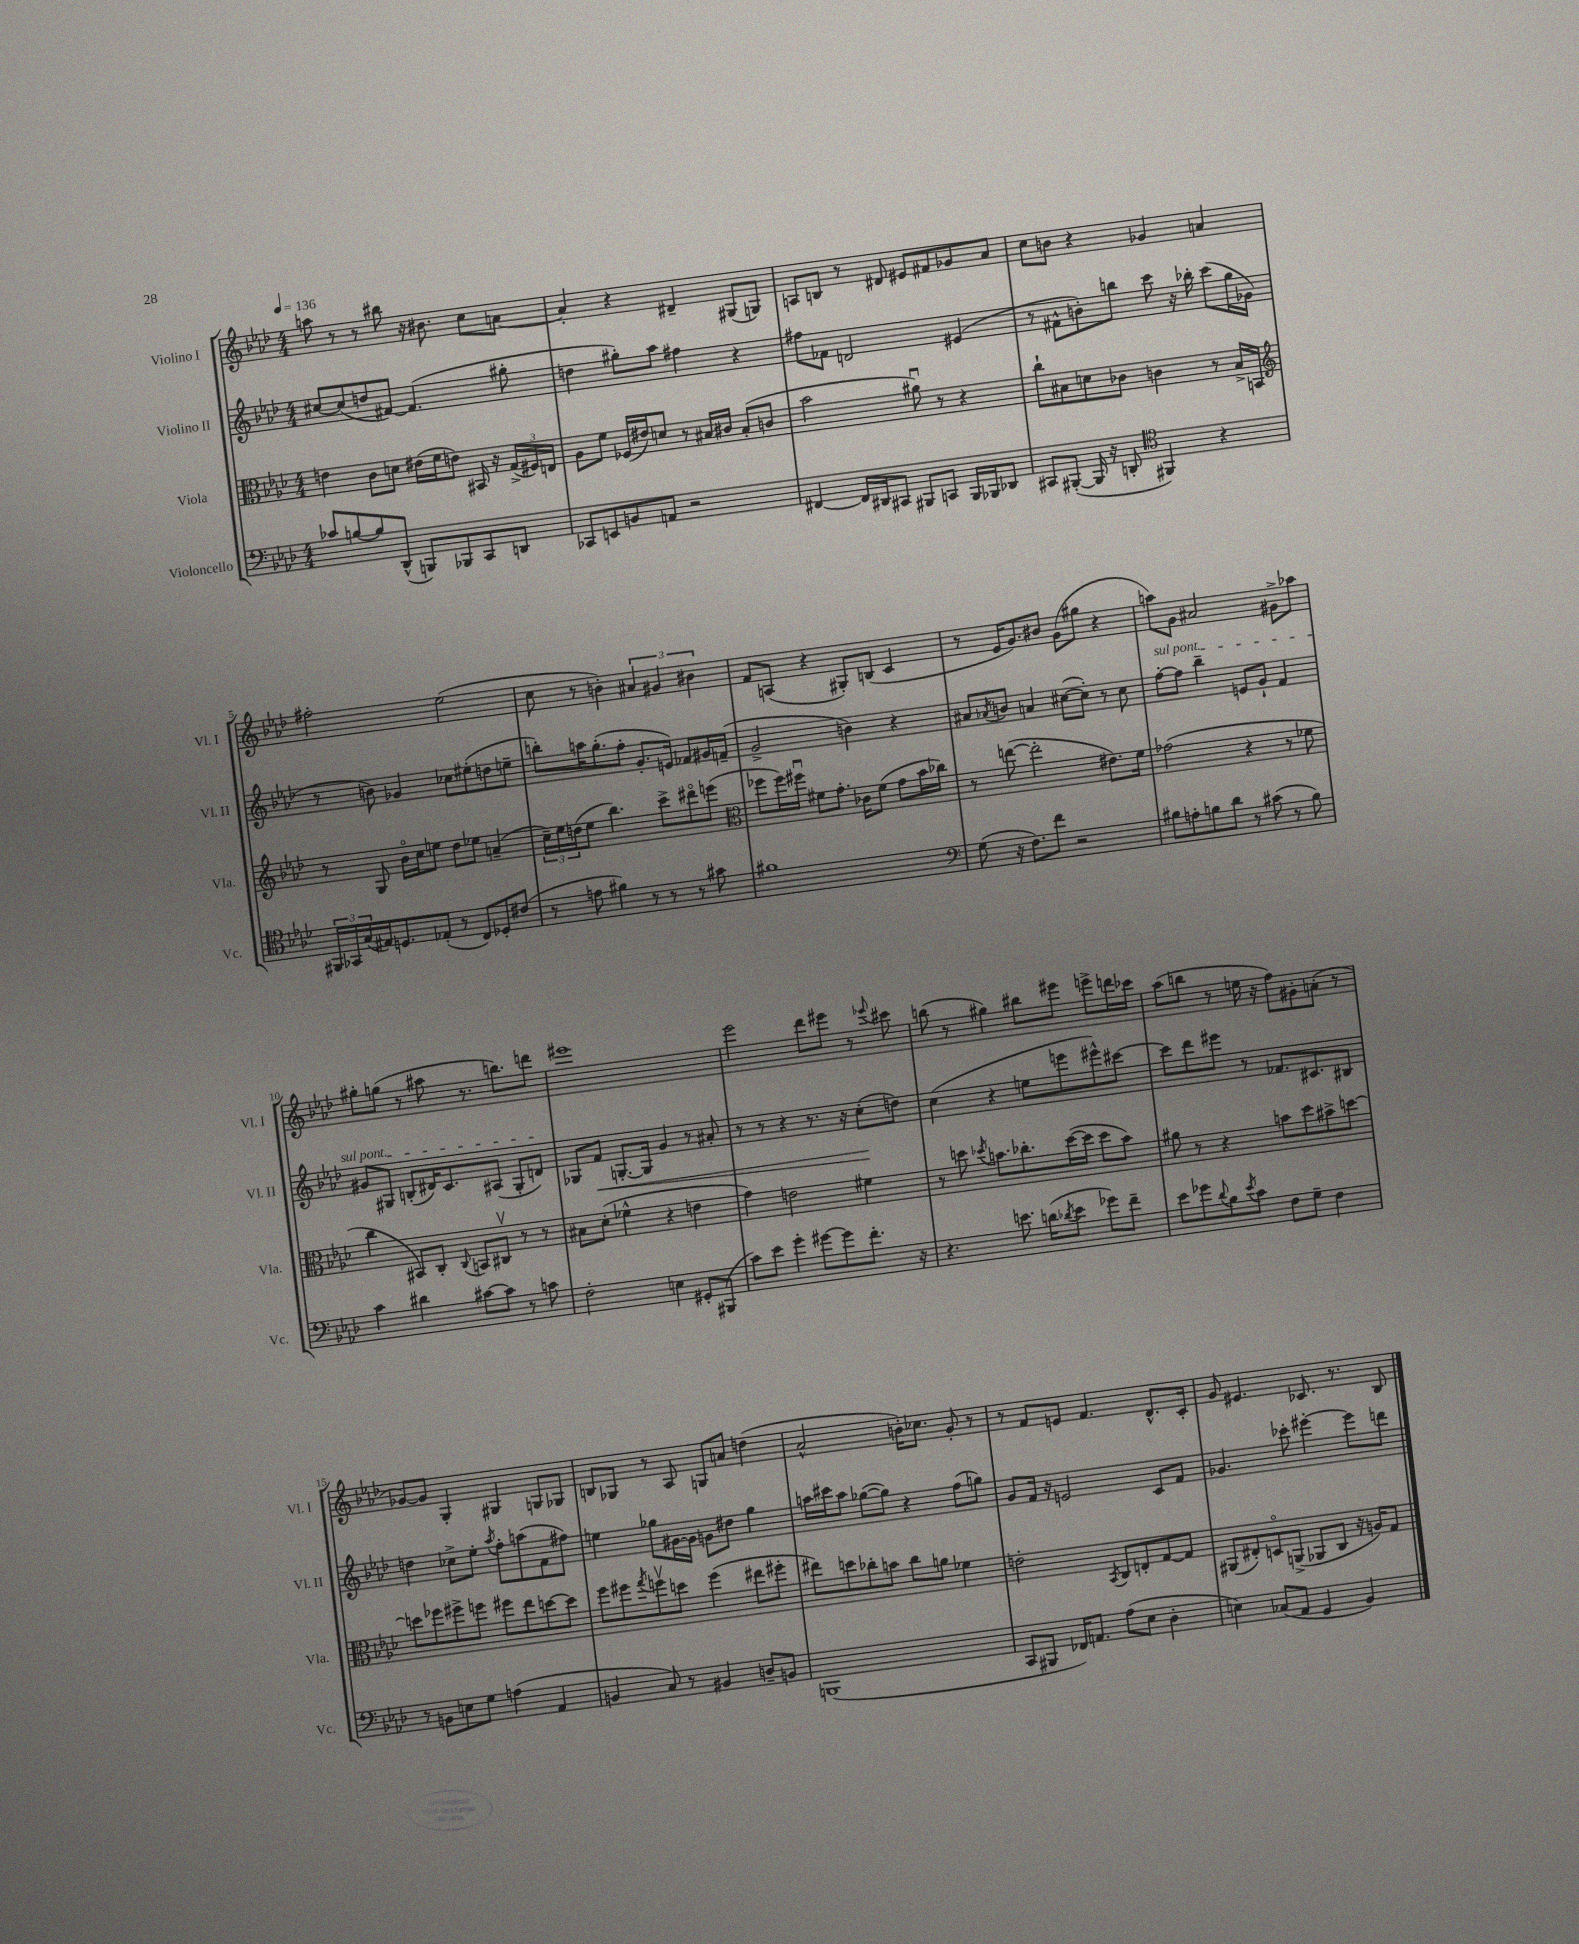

**kern	**kern	**kern	**kern
*staff4	*staff3	*staff2	*staff1
*clefF4	*clefC3	*clefG2	*clefG2
*k[b-e-a-d-]	*k[b-e-a-d-]	*k[b-e-a-d-]	*k[b-e-a-d-]
*M4/4	*M4/4	*M4/4	*M4/4
*MM136	*MM136	*MM136	*MM136
8c-/L	4e\	[8cc#/L	8aa\
[8B/	.	(8cc#/]	8r
8B/]	8c\L	8dd/	8r
(8DD-^^/J	8d\J	[8f#/J)	8bb#\
8BBB/L)	(16e#\LL	(4.f#/]	16r
.	16f\J	.	8.b#\
8BBB-/	8e\J)	.	.
8CC/	16BB#/	.	8cc\L
.	16r	.	.
8DD/J	(24G^/LL	8gg#'\	[8a\J
.	24F#/)	.	.
.	24E/JJ	.	.
=	=	=	=
8CC-/L	8A-\L	4dd\	4a'/]
8EE/	8f\J	.	.
8BB/	(16F-/LL	8gg#'\L)	4r
.	16e#/J)	.	.
8AA/J	8d/J	8aa-\J	.
2r	8r	4ff#\	4d#~/
.	16B#/LL	.	.
.	16c#/JJ	.	.
.	(8B#'/L	4r	(8G#/L
.	8c/J	.	8G/J)
=	=	=	=
[4FF#/	2b-\	8ff#\L	8A/L
.	.	8f-\J	8B/J
16FF#/]LL	.	2d/	8r
16DD#/J	.	.	.
8CC#/J	.	.	8d#/
8BBB#/L	8a#u\)	.	8e#/L
8CC/J	8r	.	8f#/
16BBB#/LL	4r	(4e#/	8g-/
16BBB-/J	.	.	.
8DD-/J	.	.	8a-/J
=	=	=	=
8CC#/L	8cc`\L	8r	8cc\L
([8BBB#'/J	8B#\	8f#^^\L	8b\J
16BBB#/]	8d\	8b'\)	4r
16r	.	.	.
8DD'/	8c-\J	8bb\J	.
*clefC4	*	*	*
4FF#/)	4c\	8ccc\	4g-/
.	.	16r	.
.	.	16bb-'\	.
4r	8r	(8ccc\L	4a/
.	16B#^/LL	16gg\L	.
.	16BB/JJ	16g-\JJ	.
=	=	=	=
*	*clefG2	*	*
24FF#/LL	8r	8r	2ff#'\
24GG-/	.	.	.
(24G/	.	.	.
16E#/J)	8G/	8b\)	.
8.D/	.	.	.
.	16b-o\LL	4g-/	.
.	16cc\J	.	.
(8E-'/J	8ee\J	.	.
8r	8dd-\L	8cc-\L	(2ee-\
8C/L)	8ee-\J	(8ee#'\	.
8D-'/	(4a~/	8dd\	.
(8c#/J	.	8ee~\J	.
=	=	=	=
8r	24cc~\LL)	8bb'\L)	8cc\
.	24ee-\	.	.
.	(24dd\J	.	.
8e\	8ee-\J	16aa\K	8r
.	.	(8.gg'\	.
4f#\)	4.bb-\)	.	4b'\)
.	.	8ff'\J	.
8r	.	8.g'/L	6a#/
8r	8ccc^\L	.	.
.	.	.	6g#/
.	.	16e/Jk)	.
8r	8ddd#o\	8f-/L	.
.	.	.	6b#\
8g#\	(8eee\J	16g#/L	.
.	.	(16f~/JJ	.
=	=	=	=
*	*clefC3	*	*
1f#	8ff-\L	2g^/	8f/L
.	16ff-\L)	.	(8A/J
.	16ff#u\JJ	.	.
.	8f#\L	.	4r
.	8.g'\J	.	.
.	.	4b\)	8G#'/L)
.	16c-\LK	.	.
.	(8f#\J	.	(8B/J
.	8g\L	4r	4c/
.	16b-\L	.	.
.	16cc-\JJ)	.	.
=	=	=	=
*clefF4	*	*	*
(8G\	8r	8a#/L	8r
.	.	8qa-/	.
16r	([8ee\	8b/J	16e-/LK
8.F\L)	.	.	8.g/)
.	2ee'\]	4a/	.
8f\J	.	.	8b#/J
2r	.	([8cc#\L	(8g\L
.	.	8cc#'\]J)	8gg#\J
.	8.e#\L)	8r	4r
.	.	8cc#\	.
.	16f\Jk	.	.
=	=	=	=
8B#\L	(2g-\	[8ff'\L	8aa\L)
8A'\	.	8ff\]J	8g\J
8B\	.	4bb-~\	2a#/
8d-\J	.	.	.
8r	4r	8e/L	.
(8c#\	.	8g`/J	.
8r	8r	4f/	8g#^\L
8B\)	8f-\	.	8aa-\J
=	=	=	=
4c\	4cc\	8g#/L	8gg#'\L
.	.	8G#/J	(8gg\J
4d#\	8BB#/L)	(8B'/L	8r
.	8C'/J	16d#/K)	8aa#\
.	.	8.c/	.
.	8qqC/	.	.
[8c#\L	8BB/L	.	8.r
8c#\]J	8C#v/J	(8A#/J	.
.	.	.	8.bb\L)
8r	8r	8G#'/L	.
8c\	8r	8d/J)	8ddd\J
=	=	=	=
2F'\	8B#\L	8G-/L	1eee#
.	(8d-'\J	8f/J	.
.	4f-^^\	[8.G'/L	.
.	.	16G/]Jk	.
4E\	4r	4g/	.
8GG#'/L	4e\	8r	.
(8BBB#/J	.	8a#'/	.
=	=	=	=
8c\L)	4g\)	8r	2eee-\
8e-\J	.	8r	.
4g'\	2e\	4r	.
[8g#\L	.	8.r	8ddd-\L
8g#\]	.	.	8eee#\J
.	.	16r	.
8.f'\J	4f#\	(8cc'\L	8r
.	.	.	8qqeee-/
.	.	8dd\J)	8ccc#\
16r	.	.	.
=	=	=	=
4.r	8r	(4cc\	(8bb\
.	8dd\	.	8r
.	8qdd-/	.	.
.	8.b\L	4r	4gg#\)
8.e\	.	.	.
.	8.cc-'\	.	.
.	.	8ee\L	8bb#\L
(16d\LK	.	.	.
8qd-/	.	.	.
8e\J	([16dd-\L	8eee\	8eee#\J
.	16dd-\]JJ	.	.
8g-\L)	8dd-\L	8eee#^^\)	8eee^\L
8f~\J	8b\J)	[8ccc#\J	16ddd\L
.	.	.	16ccc-\JJ
=	=	=	=
8e-\L	8a#\	8ccc#\]L	(8aa-\L
8g-\	8r	8ddd-\	8bb\J
8qqd-/	.	.	.
8B-\	4r	8eee#\J	8r
8qe-/	.	.	.
8c\J	.	8r	16ee\
.	.	.	16r
8F\L	8b\L	8.f-/L	8ff\L)
8G~\J	8dd-\	.	8g#'\
.	.	8.c#/	.
4F\	8b#^\	.	(8a'\J
.	[8dd\J	8B#/J	8r
=	=	=	=
8r	8dd\]L	4dd\	[8g-/L)
8BB\L	8ff-\	.	8g-/]J
8E\	8ff#^\	8cc-^\L	4G'/
8G\J	8ff\J	8ee-'\J	.
.	.	8qaa-/	.
(4A\	8ff#\L	8ff'\L	4G#/
.	8ee-\	(8aa\	.
4AA-/	[8dd\	8f\	8G/L
.	8dd\]J	8ff#\J)	8G-/J
=	=	=	=
4BB/	8ff\L	4ee\	8B/L
.	8ff#\	.	8G-/J
.	8qgg/	.	.
8C/)	8ffv\	8gg-\L	8r
8r	8dd\J	[16g#\L	8A-/
.	.	16g#\]JJ	.
4BB#/	(4ff\	8g\L	8G/L
.	.	8dd#\J	8a/J
8D~/L	8ee#\L	4gg-\	(4dd\
8BB/J	8ff#'\J	.	.
=	=	=	=
(1BBB	8ee#\L)	16aa\LL	2a-^^/
.	.	16ccc#\J	.
.	8dd\	8aa\J	.
.	8cc-'\	([8gg-\L	.
.	8b\J	8gg-\]J)	.
.	8cc-\L	4r	16b'\LK)
.	.	.	8.cc-\J
.	8a\J	.	.
.	4f-\	(8ff\L	8g'/
.	.	8gg\J)	8r
=	=	=	=
8CC/L	2e'\	8g/L	8r
8BBB#/J	.	16f/Jk	8f/L
.	.	16r	.
16FF-/LK)	.	2e/	8e/J
8.AA/J	.	.	.
.	.	.	4.f/
.	8qBB-/	.	.
(8A-\L	8C/L	.	.
8E-\J	8E'/	.	.
4D-'\	[8G/	8c/L	8.d-^^/L
.	8G/]J	8f/J	.
.	.	.	16c'/Jk
=	=	=	=
4E\)	(8AA#/L	4.g-/	8g/
.	8E#'/)	.	4.e#/
(8C-/L	8Do/	.	.
8AA-/J	(8AA^/J	8ccc-'\	.
4GG/	8AA-/L	[4eee#'\	8.c-/
.	8C/J	.	.
.	.	.	8.r
4BB-/)	16r	8eee#\]L	.
.	16A/LK)	.	.
.	8G/J	8ddd\J	8B-/
==	==	==	==
*-	*-	*-	*-
